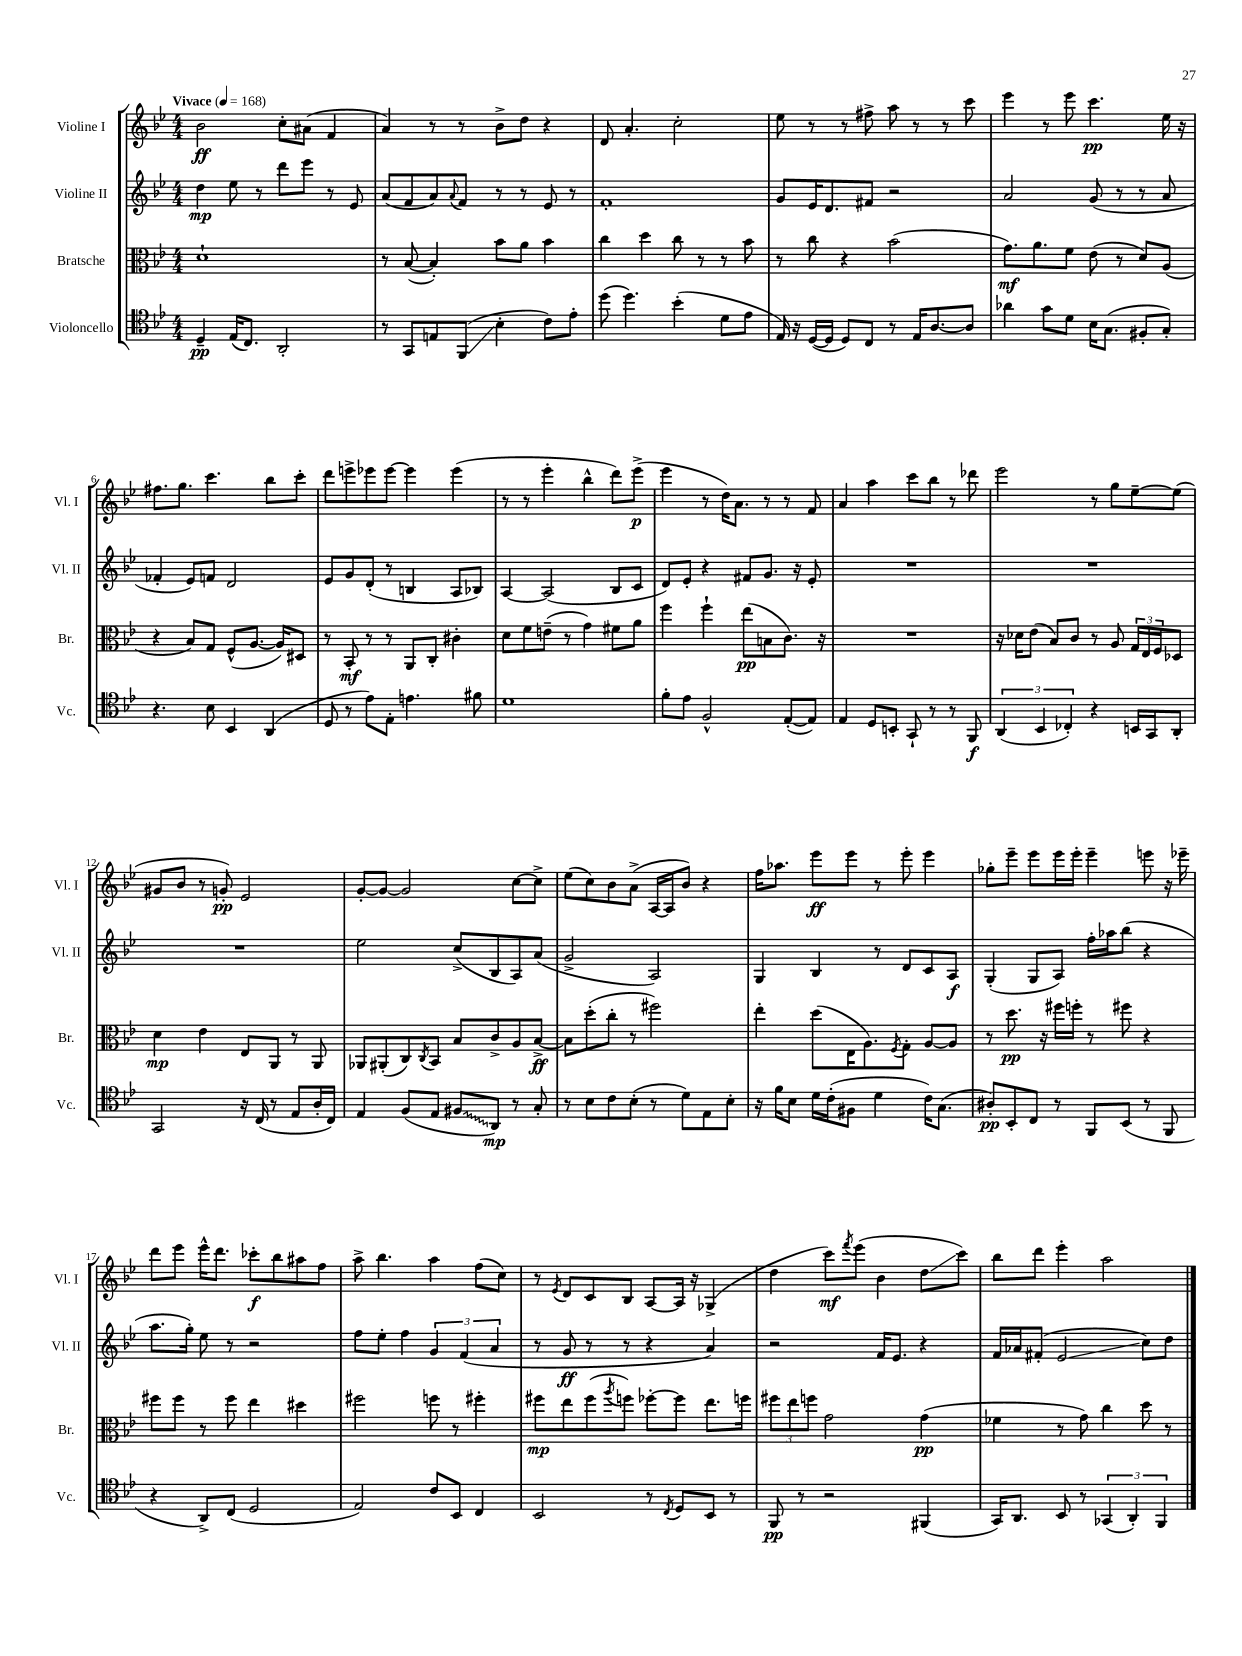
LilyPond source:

<<
\new StaffGroup <<
\new Staff = "s0" \with { instrumentName = "Violine I" shortInstrumentName = "Vl. I" } {
    \clef treble \key bes \major \numericTimeSignature \time 4/4 \tempo "Vivace" 4 = 168
    bes'2\ff c''8-. ais'8( f'4 |
    a'4) r8 r8 bes'8-> d''8 r4 |
    d'8 a'4.-. c''2-. |
    ees''8 r8 r8 fis''8-> a''8 r8 r8 c'''8 |
    ees'''4 r8 ees'''8 c'''4.\pp ees''16 r16 |
    fis''8. g''8. c'''4. bes''8 c'''8-. |
    d'''8 e'''8-> ees'''8 ees'''8~ ees'''4 ees'''4( |
    r8 r8 ees'''4-. bes''4-^ d'''8) ees'''8->\p( |
    ees'''4 r8 d''16) a'8. r8 r8 f'8 |
    a'4 a''4 c'''8 bes''8 r8 des'''8 |
    ees'''2 r8 g''8 ees''8~-- ees''8( |
    gis'8 bes'8 r8 g'8-.\pp) ees'2 |
    g'8~-. g'8~ g'2 c''8~ c''8-> |
    ees''8( c''8) bes'8 a'8->( a16~ a16 bes'8) r4 |
    f''16 aes''8. ees'''8\ff ees'''8 r8 ees'''8-. ees'''4 |
    ges''8-. ees'''8-- ees'''8 ees'''16 ees'''16-. ees'''4-- e'''8 r16 ees'''16-- |
    d'''8 ees'''8 ees'''16-^ d'''8. ces'''8-.\f bes''8 ais''8 f''8 |
    a''8-> bes''4. a''4 f''8( c''8) |
    r8 \acciaccatura { ees'8 } d'8 c'8 bes8 a8~ a16 r16 ges4->( |
    d''4 c'''8\mf) \acciaccatura { f'''8 } ees'''8( bes'4 d''8\glissando c'''8) |
    bes''8 d'''8 ees'''4-. a''2 \bar "|." |
}
\new Staff = "s1" \with { instrumentName = "Violine II" shortInstrumentName = "Vl. II" } {
    \clef treble \key bes \major \numericTimeSignature \time 4/4
    d''4\mp ees''8 r8 d'''8 ees'''8 r8 ees'8 |
    a'8( f'8 a'8) \appoggiatura { a'8 } f'8 r8 r8 ees'8 r8 |
    f'1-. |
    g'8 ees'16 d'8. fis'8 r2 |
    a'2 g'8( r8 r8 a'8 |
    fes'4-. ees'8) f'8 d'2 |
    ees'8 g'8 d'8-.( r8 b4 a8 bes8) |
    a4~ a2( bes8 c'8 |
    d'8) ees'8-. r4 fis'8 g'8. r16 ees'8-. |
    R1 |
    R1 |
    R1 |
    ees''2 c''8->( bes8 a8) a'8( |
    g'2-> a2) |
    g4 bes4 r8 d'8 c'8 a8\f |
    g4-.( g8 a8) f''16-. aes''16 bes''8( r4 |
    a''8. g''16-.) ees''8 r8 r2 |
    f''8 ees''8-. f''4 \tuplet 3/2 { g'4 f'4( a'4 } |
    r8 g'8\ff r8 r8 r4 a'4) |
    r2 f'16 ees'8. r4 |
    f'16 aes'16 fis'8-.( ees'2\glissando c''8) d''8 \bar "|." |
}
\new Staff = "s2" \with { instrumentName = "Bratsche" shortInstrumentName = "Br." } {
    \clef alto \key bes \major \numericTimeSignature \time 4/4
    d'1-! |
    r8 bes8~( bes4-.) bes'8 a'8 bes'4 |
    c''4 d''4 c''8 r8 r8 bes'8 |
    r8 c''8 r4 bes'2( |
    g'8.\mf) a'8. f'8 ees'8( r8 d'8) a8( |
    r4 bes8) g8 f8-^( a8.~ a16) dis8 |
    r8 bes,8-.\mf r8 r8 a,8 c8-. cis'4-. |
    d'8 f'8 e'8--( r8 g'4) fis'8 a'8 |
    f''4 f''4-! ees''8\pp( b8 c'8.) r16 |
    R1 |
    r16 des'16 ees'8( bes8) c'8 r8 a8 \tuplet 3/2 { g16 ees16 f16 } des8 |
    d'4\mp ees'4 ees8 a,8 r8 a,8 |
    aes,8 ais,8-.( c8) \acciaccatura { c8 } bes,8 bes8 c'8-> a8 bes8~->\ff |
    bes8 d''8-.( c''8-. r8 fis''2) |
    ees''4-. d''8( ees16 a8.) \acciaccatura { f8 } g8-. a8~ a8 |
    r8 d''8.\pp r16 fis''16 f''16-. r8 fis''8 r4 |
    fis''8 fis''8 r8 fis''8 ees''4 dis''4 |
    fis''2 f''8 r8 fis''4-. |
    fis''8\mp ees''8 fis''8( \acciaccatura { a''8 } f''8) fes''8~-. fes''8 ees''8. f''16 |
    \tuplet 3/2 { fis''8 ees''8 f''8 } g'2 g'4\pp( |
    fes'4 r8 g'8) c''4 d''8 r8 \bar "|." |
}
\new Staff = "s3" \with { instrumentName = "Violoncello" shortInstrumentName = "Vc." } {
    \clef tenor \key bes \major \numericTimeSignature \time 4/4
    d4--\pp ees16( c8.) a,2-. |
    r8 g,8 e8 f,8\glissando( bes4-. c'8) ees'8-. |
    d''8( d''4.) bes'4-.( d'8 ees'8 |
    ees16) r16 d16~( d16 d8) c8 r8 ees16 a8.~ a8 |
    aes'4 g'8 d'8 bes16 g8.( fis8-. g8-.) |
    r4. bes8 bes,4 a,4( |
    d8 r8 ees'8) ees8-. e'4. fis'8 |
    d'1 |
    f'8-. ees'8 f2-^ ees8~-.( ees8) |
    ees4 d8 b,8-. g,8-! r8 r8 f,8\f |
    \tuplet 3/2 { a,4( bes,4 ces4-.) } r4 b,16 g,16 a,8-. |
    g,2 r16 c16( r8 ees8 a16-. c16) |
    ees4 f8( ees8 \once \override Glissando.style = #'zigzag fis8\glissando a,8\mp) r8 g8-. |
    r8 bes8 c'8 bes8-.( r8 d'8) ees8 bes8-. |
    r16 f'16 bes8 d'16 c'16-.( fis8 d'4 c'16) g8.( |
    ais8-.\pp) bes,8-. c8 r8 f,8 bes,8( r8 f,8 |
    r4 a,8->) c8( d2 |
    ees2) c'8 bes,8 c4 |
    bes,2 r8 \acciaccatura { c8 } d8 bes,8 r8 |
    f,8\pp r8 r2 fis,4( |
    g,16) a,8. bes,8 r8 \tuplet 3/2 { ges,4( a,4-.) f,4 } \bar "|." |
}
>>
>>
